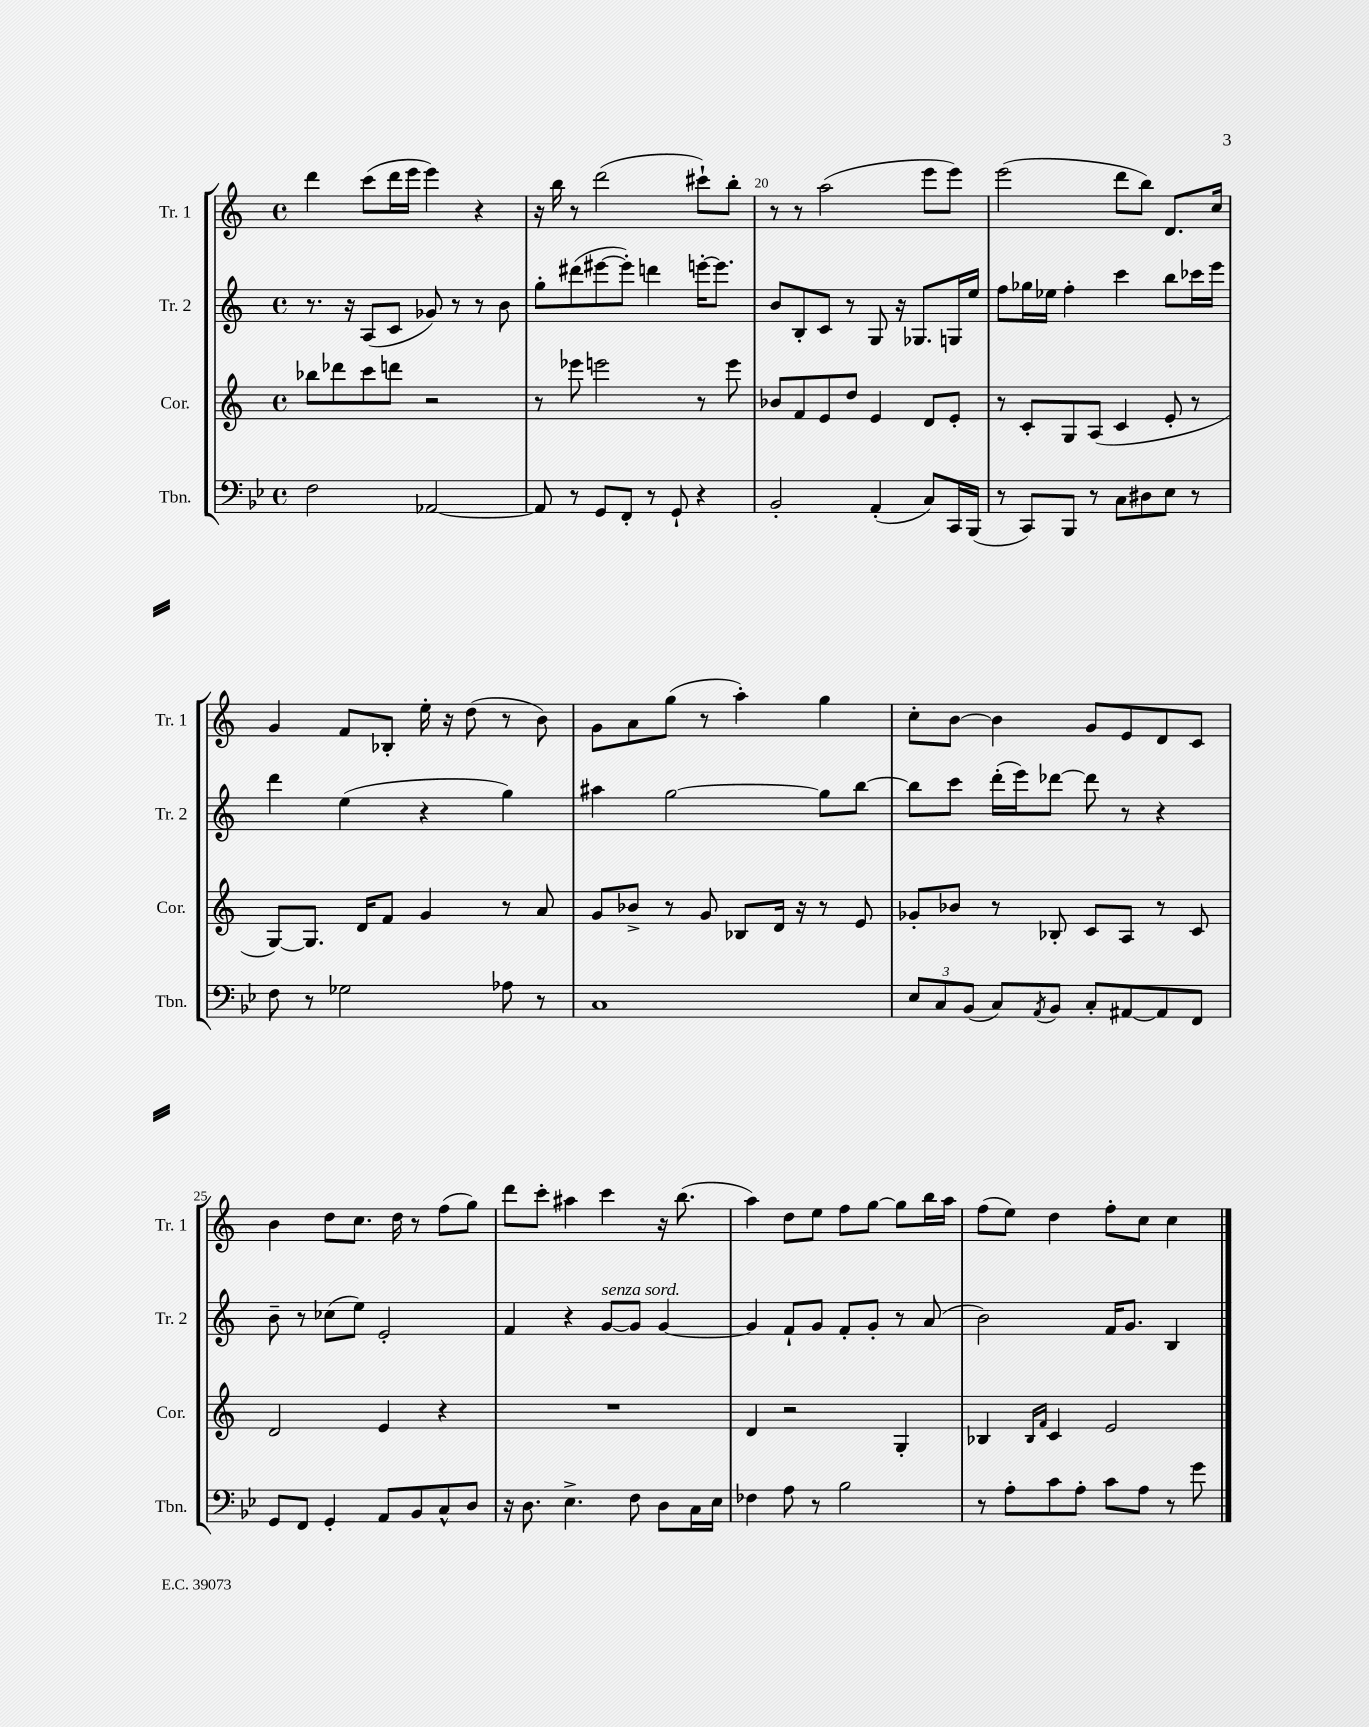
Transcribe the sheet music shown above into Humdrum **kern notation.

**kern	**kern	**kern	**kern
*staff4	*staff3	*staff2	*staff1
*clefF4	*clefG2	*clefG2	*clefG2
*k[b-e-]	*k[]	*k[]	*k[]
*M4/4	*M4/4	*M4/4	*M4/4
*met(c)	*met(c)	*met(c)	*met(c)
2F	8bb-	8.r	4ddd
.	8ddd-	.	.
.	.	16r	.
.	8ccc	(8A	(8ccc
.	8ddd	8c	16ddd
.	.	.	16eee
[2AA-	2r	8g-)	4eee)
.	.	8r	.
.	.	8r	4r
.	.	8b	.
=	=	=	=
8AA-]	8r	8gg'	16r
.	.	.	16bb
8r	8eee-	(8ddd#	8r
8GG	2eee	[8eee#	(2ddd
8FF'	.	8eee#'])	.
8r	.	4ddd	.
8GG`	.	.	.
4r	8r	[16eee'	8ccc#`)
.	.	8.eee]	.
.	8eee	.	8bb'
=	=	=	=
2BB-'	8b-	8b	8r
.	8f	8B'	8r
.	8e	8c	(2aa
.	8dd	8r	.
(4AA'	4e	8G	.
.	.	16r	.
.	.	8.G-	.
8C)	8d	.	8eee
16CC	8e'	16G	8eee)
(16BBB-	.	16ee	.
=	=	=	=
8r	8r	8ff	(2eee
8CC)	8c'	16gg-	.
.	.	16ee-	.
8BBB-	8G	4ff'	.
8r	(8A	.	.
8C	4c	4ccc	8ddd
8D#	.	.	8bb)
8E-	8e'	8bb	8.d
8r	8r	16ccc-	.
.	.	16eee	16cc
=	=	=	=
8F	[8G)	4ddd	4g
8r	8.G]	.	.
2G-	.	(4ee	8f
.	16d	.	.
.	8f	.	8B-'
.	4g	4r	16ee'
.	.	.	16r
.	.	.	(8dd
8A-	8r	4gg)	8r
8r	8a	.	8b)
=	=	=	=
1C	8g	4aa#	8g
.	8b-^	.	8a
.	8r	[2gg	(8gg
.	8g	.	8r
.	8B-	.	4aa')
.	16d	.	.
.	16r	.	.
.	8r	8gg]	4gg
.	8e	[8bb	.
=	=	=	=
12E-	8g-'	8bb]	8cc'
12C	.	.	.
.	8b-	8ccc	[8b
(12BB-	.	.	.
8C)	8r	(16ddd'	4b]
.	.	16eee)	.
8qAA	.	.	.
8BB-	8B-'	[8ddd-	.
8C'	8c	8ddd-]	8g
[8AA#	8A	8r	8e
8AA#]	8r	4r	8d
8FF	8c	.	8c
=	=	=	=
8GG	2d	8b~	4b
8FF	.	8r	.
4GG'	.	(8cc-	8dd
.	.	8ee)	8.cc
8AA	4e	2e'	.
.	.	.	16dd
8BB-	.	.	8r
8C^^	4r	.	(8ff
8D	.	.	8gg)
=	=	=	=
16r	1r	4f	8ddd
8.D	.	.	.
.	.	.	8ccc'
4.E-^	.	4r	4aa#
.	.	[8g	4ccc
8F	.	8g]	.
8D	.	[4g	16r
.	.	.	(8.bb
16C	.	.	.
16E-	.	.	.
=	=	=	=
4F-	4d	4g]	4aa)
8A	2r	8f`	8dd
8r	.	8g	8ee
2B-	.	8f'	8ff
.	.	8g'	[8gg
.	4G'	8r	8gg]
.	.	(8a	16bb
.	.	.	16aa
=	=	=	=
8r	4B-	2b)	(8ff
8A'	.	.	8ee)
.	16qqB-	.	.
.	16qqf	.	.
8c	4c	.	4dd
8A'	.	.	.
8c	2e	16f	8ff'
.	.	8.g	.
8A	.	.	8cc
8r	.	4B	4cc
8g	.	.	.
==	==	==	==
*-	*-	*-	*-
